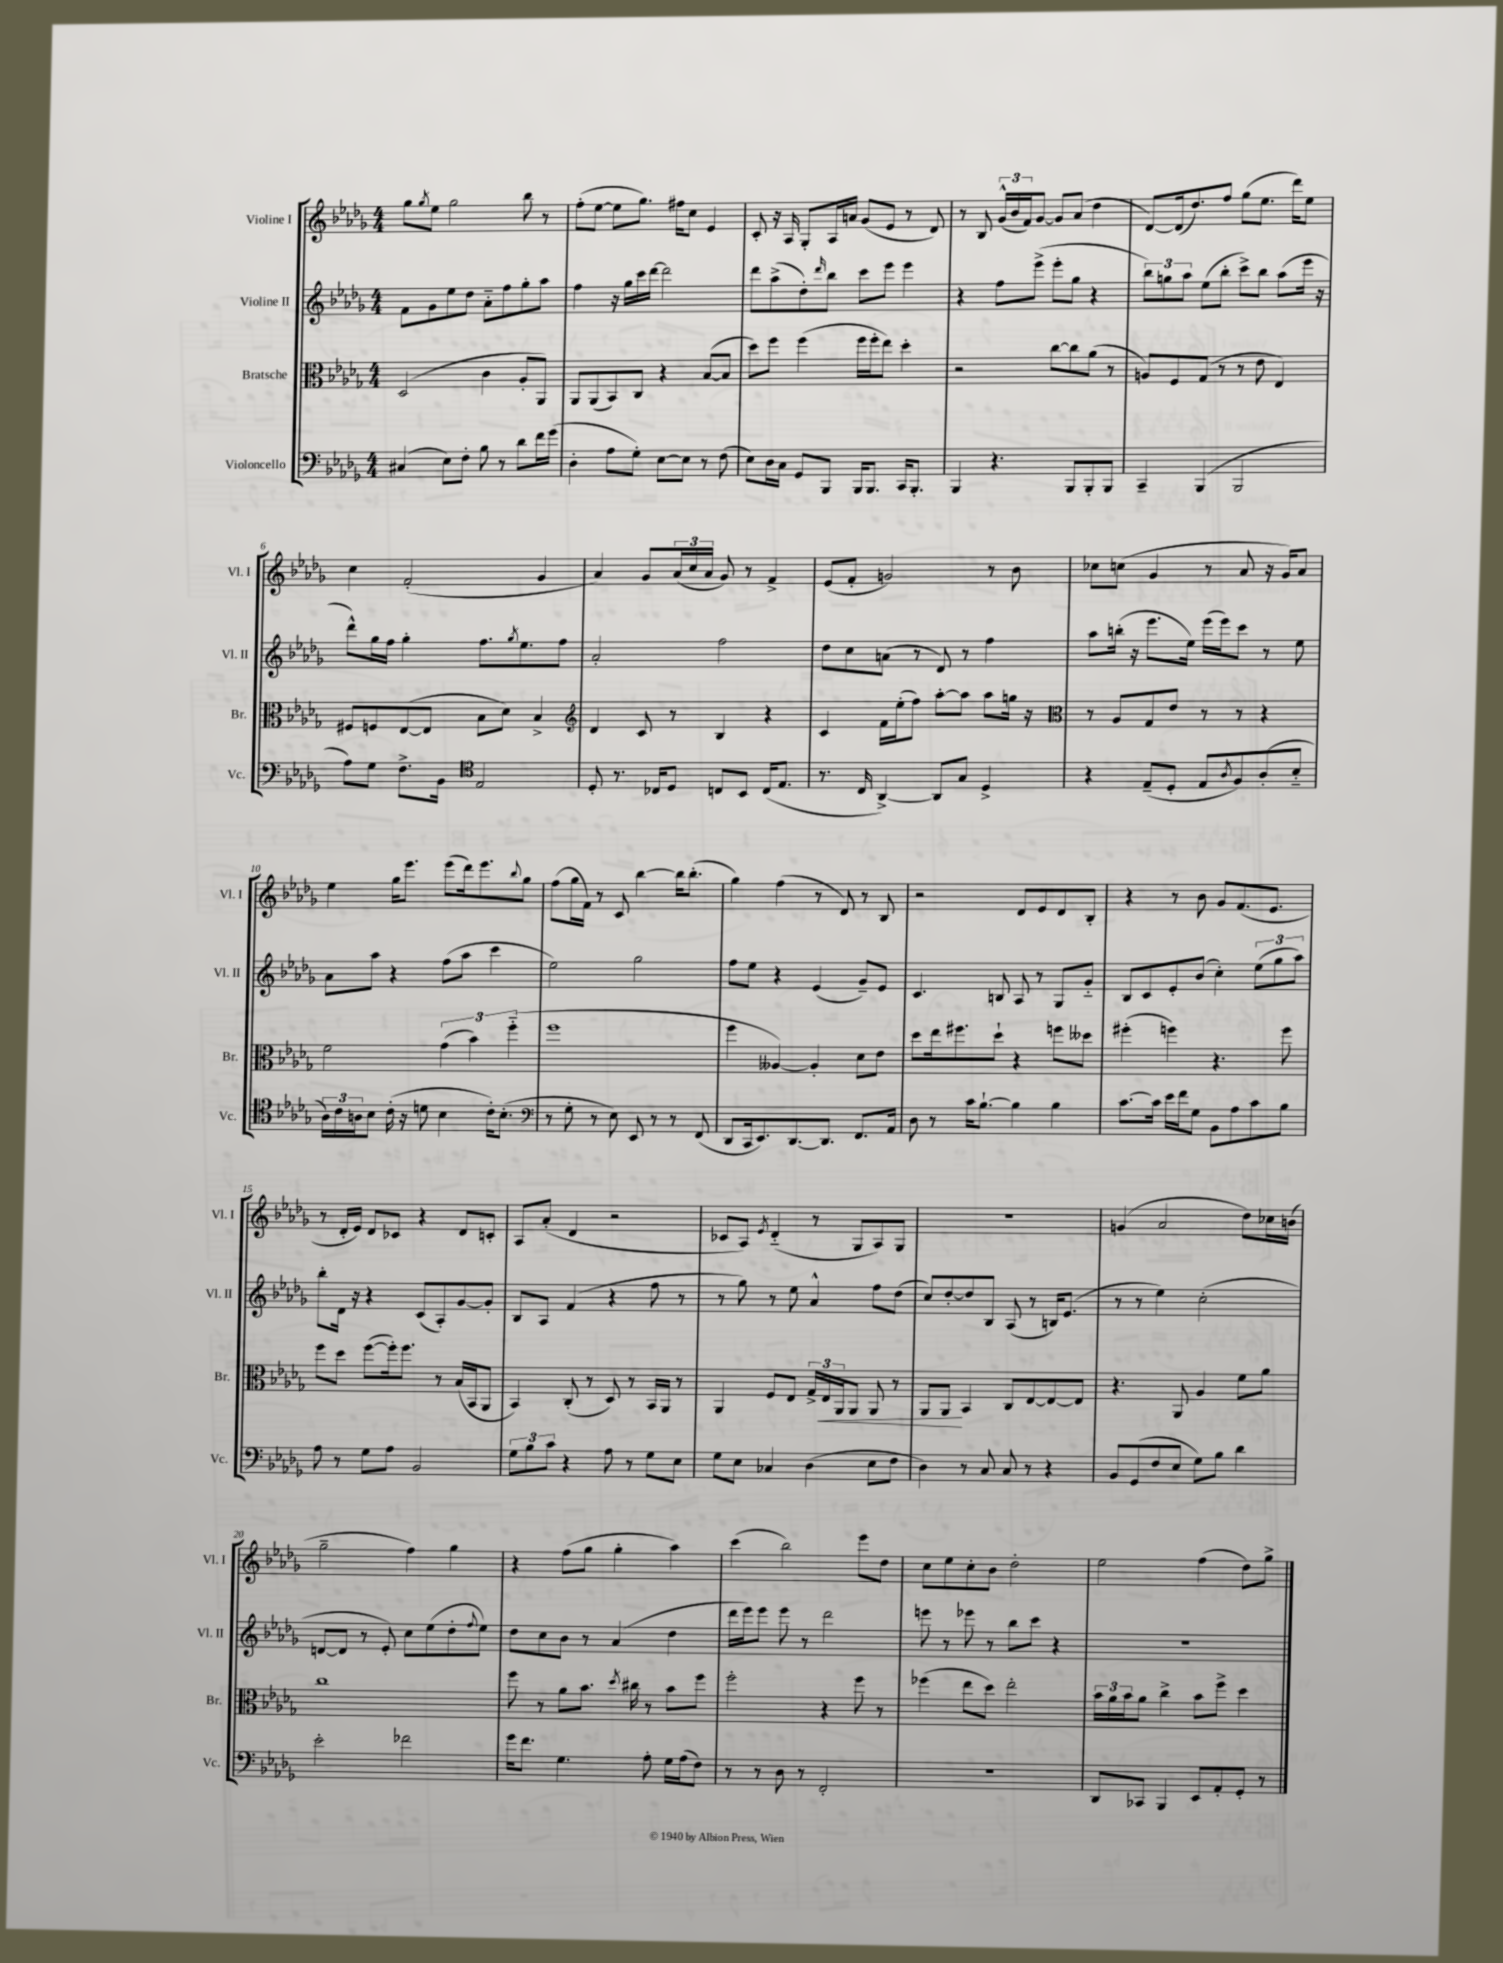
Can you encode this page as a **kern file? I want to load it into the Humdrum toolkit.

**kern	**kern	**kern	**kern
*staff4	*staff3	*staff2	*staff1
*clefF4	*clefC3	*clefG2	*clefG2
*k[b-e-a-d-g-]	*k[b-e-a-d-g-]	*k[b-e-a-d-g-]	*k[b-e-a-d-g-]
*M4/4	*M4/4	*M4/4	*M4/4
(4C#/	(2D-/	8f\L	8gg-\L
.	.	.	8qgg-/
.	.	8g-\	8ee-\J
8E-\L)	.	8ee-\	2gg-\
8F'\J	.	8dd-\J	.
8B-\	4c\	8a-'~\L	.
8r	.	8ff\	.
8d-\L	8A-'/L	8gg-'\	8bb-\
16f\L	8AA-/J)	8aa-\J	8r
(16g-\JJ	.	.	.
=	=	=	=
4D-'\	8AA-/L	4ff\	(8ff'\L
.	(8AA-/	.	[8ee-\J
8A-\L	8BB-/)	16r	8ee-\]L
.	.	16gg-\LL	.
8G-'\J)	8C/J	16ccc\	8.gg-\J)
.	.	[16ddd-\JJ	.
[8E-\L	4r	2ddd-\]	.
.	.	.	16ff#\LK
8E-\]J	.	.	8cc\J
8r	([8B-/L	.	4e-/
(8F\	8B-/]J	.	.
=	=	=	=
8E-\L)	8dd-\L)	8ddd-\L	8c'/
16D-\L	8ff\J	(8aa-^\	16r
16C\JJ	.	.	16A-/
8GG-/L	(4ff\	8dd-'\)	8G-'/L
.	.	16qqddd-/	.
8BBB-/J	.	8bb-\J	16A-/L
.	.	.	16a/JJ
16BBB-/LK	16ff\LL	8ccc\L	(8g-/L
8.BBB-/J	16ff'\J	.	.
.	8ee-\J)	8eee-\J	8e-/J
16CC/LK	4dd-'\	4eee-\	8r
8.BBB-'/J	.	.	.
.	.	.	8d-/)
=	=	=	=
4BBB-/	2r	4r	8r
.	.	.	8B-/
4.r	.	8ff\L	(24g-^^/LL
.	.	.	24b-/
.	.	.	24f/J)
.	.	(8eee-^\J	[8g-/J
.	[8cc\L	8eee-'\L	8g-/]L
8BBB-/L	8cc\]	8gg-\J	(8a-/J
8BBB-'/	(8a-\J	4r	4dd-\
8BBB-/J	8r	.	.
=	=	=	=
4CC~/	8A/L)	12bb-\L)	[8d-/L)
.	.	12gg\	.
.	8F/	.	(16d-/]k
.	.	12aa-\J	.
.	.	.	8.dd-/)
(4BBB-/	(8G-/J	(8ee-\L	.
.	8r	8bb-'\J	8ff/J
2BBB-/	8r	8ccc^\L)	(8gg-\L
.	8e-\	8bb-\J	8.ee-\J
.	4E-/)	(8aa-\L	.
.	.	.	16ddd-\LK)
.	.	16eee-\Jk	8ee-\J
.	.	16r	.
=	=	=	=
8A-\L)	8F#/L	8ddd-^^\L)	4cc\
8G-\J	8F/	16gg-\L	.
.	.	16ff\JJ	.
8.F^\L	([8E-/	4gg-'\	(2f'/
.	8E-/]J	.	.
16BB-\Jk	.	.	.
*clefC4	*	*	*
2E-/	8B-\L	8.ff\L	.
.	8d-\J)	.	.
.	.	8qgg-/	.
.	.	8.ee-\	.
.	4B-^/	.	4g-/
.	.	8ff\J	.
=	=	=	=
*	*clefG2	*	*
8D-'/	4d-/	2a-'/	4a-/)
8.r	.	.	.
.	8c/	.	8g-/L
16C-/LK	.	.	.
8D-/J	8r	.	(24a-/L
.	.	.	24cc/
.	.	.	24a-/JJ
8C/L	4B-/	2ff\	8g-/)
8BB-/J	.	.	8r
(16C/LK	4r	.	4f^/
8.E-/J	.	.	.
=	=	=	=
8.r	4c/	8dd-\L	(8e-/L
.	.	8cc\	8f'/J
16C/	.	.	.
[4AA-^/)	16f\LL	(8a\J	2g/)
.	(16ee-'\J	.	.
.	8ff\J)	8r	.
8AA-/]L	[8aa-'\L	8d-/)	.
8G-/J	8aa-\]J	8r	.
4D-^/	8aa-\L	4ff\	8r
.	16gg\Jk	.	8b-\
.	16r	.	.
=	=	=	=
*	*clefC3	*	*
4r	8r	8aa-\L	8cc-\L
.	8A-/L	(16bb'\Jk	(8cc\J
.	.	16r	.
(8E-~/L	8G-/	8.eee-\L	4g-/
8D-'/J	8e-/J	.	.
.	.	16ee-\Jk)	.
8E-/L	8r	(16eee-\LL	8r
.	.	16eee-\J)	.
8qA-/	.	.	.
8F/)	8r	8ccc\J	8a-/
(8A-'/	4r	8r	16r
.	.	.	16g-/LK)
8B-'~/J	.	8ee-\	8a-/J
=	=	=	=
24A-\LL)	2f\	8a-\L	4ee-\
24c\	.	.	.
24A\J	.	.	.
8B-\J	.	8aa-\J	.
(16c'\	.	4r	16gg-\LK
16r	.	.	8.eee-\J
8d\	.	.	.
4B-\	(6g-\	(8ff\L	(8eee-\L
.	.	8aa-\J	16ddd-\k)
.	6b-\)	.	.
.	.	.	8.eee-\
16c'\LK)	.	4ccc\	.
(8.B-'\J	.	.	.
.	(6ff'~\	.	.
.	.	.	8qqbb-/
.	.	.	8gg-\J
=	=	=	=
*clefF4	*	*	*
8r	1ff	2ee-\)	(8ff\L
8G-'\	.	.	16gg-\L
.	.	.	16f\JJ)
8r	.	.	8r
8E-\)	.	.	8c/
8EE-/	.	2gg-\	[4bb-\
8r	.	.	.
8r	.	.	16bb-\]LK
.	.	.	(8.bb-'\J
(8FF/	.	.	.
=	=	=	=
8DD-/L	4ff\	8ff\L	4gg-\)
16CC/k	.	8ee-\J	.
8.EE-/)	.	.	.
.	[4A--/)	4r	(4ff\
[8.DD-/	.	.	.
.	4A--'/]	(4e-/	8r
8.DD-/]J	.	.	.
.	.	.	8d-/)
8.FF/L	8d-\L	8g-~/L)	8r
.	8e-\J	8e-/J	8B-/
16AA-/Jk	.	.	.
=	=	=	=
8D-\	8dd-\L	4.c/	2r
8r	16ee-\k	.	.
.	8.ff#\	.	.
16c\LK	.	.	.
[8.B-`\J	.	.	.
.	8dd-`\J	8B/	.
4B-\]	4r	8A-/	8d-/L
.	.	8r	8e-/
4B-\	8ff\L	8G-/L	8d-/
.	8dd--\J	8g-'~/J	8B-'/J
=	=	=	=
[8.c\L	(4ff#'\	8B-/L	4r
.	.	8c/	.
16c\]Jk	.	.	.
16e-\LL	4ff\)	8e-'/	8r
16f\J	.	.	.
8G-\J	.	(8b-/J	8b-\
8BB-\L	4.r	4cc'\)	8g-/L
8A-\	.	.	(8.f/
8c\	.	(12ee-\L	.
.	.	.	8.e-/J
.	.	12gg-\	.
8B-\J	8ff\	.	.
.	.	12aa-\J)	.
=	=	=	=
8A-\	8ff\L	8bb-'\L	8r
8r	8dd-\J	16d-\Jk	16d-'/LL
.	.	16r	16e-/JJ)
8G-\L	([8ff\L	4r	8d-/L
8A-\J	16ff'\]k)	.	8c-/J
.	8.ff\J	.	.
2BB-/	.	(8c/L	4r
.	8r	8A-'/)	.
.	(16B-/LL	[8g-/	8d-/L
.	16BB-/J	.	.
.	8AA-/J	8g-'/]J	8c'/J
=	=	=	=
12G-\L	4BB-/)	8B-/L	8A-/L
12B-\	.	.	.
.	.	8A-/J	(8a-'/J
12c\J	.	.	.
4r	(8C'/	(4f/	4d-/
.	8r	.	.
8A-\	8D-/)	4r	2r
8r	8r	.	.
8G-\L	16BB-/LL	8ff\	.
.	16AA-/JJ	.	.
8E-\J	8r	8r	.
=	=	=	=
8G-\L	4AA-/	8r	8c-/L
8E-\J	.	8gg-\)	8A-/J)
.	.	.	8qe-/
4C-/	8F/L	8r	(4d-'~/
.	8E-/J	8ee-\	.
(4D-\	24G-^/LL	4a-^^/	8r
.	24E-/	.	.
.	24AA-/J	.	.
.	8AA-/J	.	8G-/L
8E-\L	8AA-/	8ff\L	8A-/)
8F\J	8r	(8dd-\J	8G-/J
=	=	=	=
4D-\)	8AA-/L	8cc/L)	1r
.	8AA-/J	[8dd-'/	.
8r	4BB-/	8dd-/]	.
8C/	.	8B-/J	.
8C/	8C/L	(8A-/	.
8r	[8E-/	8r	.
4r	8E-/_	16B/LK)	.
.	.	(8.e-/J	.
.	8E-/]J	.	.
=	=	=	=
8BB-/L	4.r	8r	(4g/
(8GG-/	.	8r	.
8F/	.	4ee-\)	2a-/
8E-/J	8AA-/	.	.
8G-\L)	4A-/	(2cc'\	.
8B-\J	.	.	.
4d-\	8f\L	.	8dd-\L)
.	8a-\J	.	16cc-\L
.	.	.	(16b\JJ
=	=	=	=
2e-'\	1cc	[8d/L	2gg-~\
.	.	8d/]J	.
.	.	8r	.
.	.	8e-'/)	.
2f-\	.	8cc\L	4ff\)
.	.	(8ee-\	.
.	.	8dd-'\	4gg-\
.	.	8qqff/	.
.	.	8ee-\J)	.
=	=	=	=
16g-\LK	8ff\	8dd-\L	4r
8.f\J	.	.	.
.	8r	8cc\	.
4.G-\	8a-\L	8b-\J	(8ff\L
.	8.b-\J	8r	8gg-\J
.	.	(4a-/	4gg-'\
.	8qdd-/	.	.
.	16cc#\	.	.
8A-'\	8r	.	.
16G-\LL	8b-\L	4dd-\	4aa-\)
(16A-\J	.	.	.
8F\J)	8ff\J	.	.
=	=	=	=
8r	2ff'\	16ddd-\LL	(4ccc\
.	.	16eee-\J)	.
8r	.	8eee-\J	.
8D-\	.	8eee-\	2bb-\)
8r	.	8r	.
2FF'/	4r	2ddd-\	.
.	8ff\	.	8eee-\L
.	8r	.	8dd-\J
=	=	=	=
1r	(4ff-\	8eee\	8cc\L
.	.	8r	8ee-\
.	8ee-\L	8eee-\	8cc'\
.	8dd-\J)	8r	8b-\J
.	2ee-'\	8bb-\L	2dd-'\
.	.	8ccc\J	.
.	.	4r	.
=	=	=	=
8DD-/L	24b-\LL	1r	2ee-\
.	24a-\	.	.
.	24b-\J	.	.
8CC-/J	8a-\J	.	.
4BBB-/	4cc^\	.	.
8EE-/L	8b-\L	.	(4ff\
8AA-'/	8ff^\J	.	.
8GG-'/J	4dd-\	.	8dd-\L)
8r	.	.	8gg-^\J
==	==	==	==
*-	*-	*-	*-
